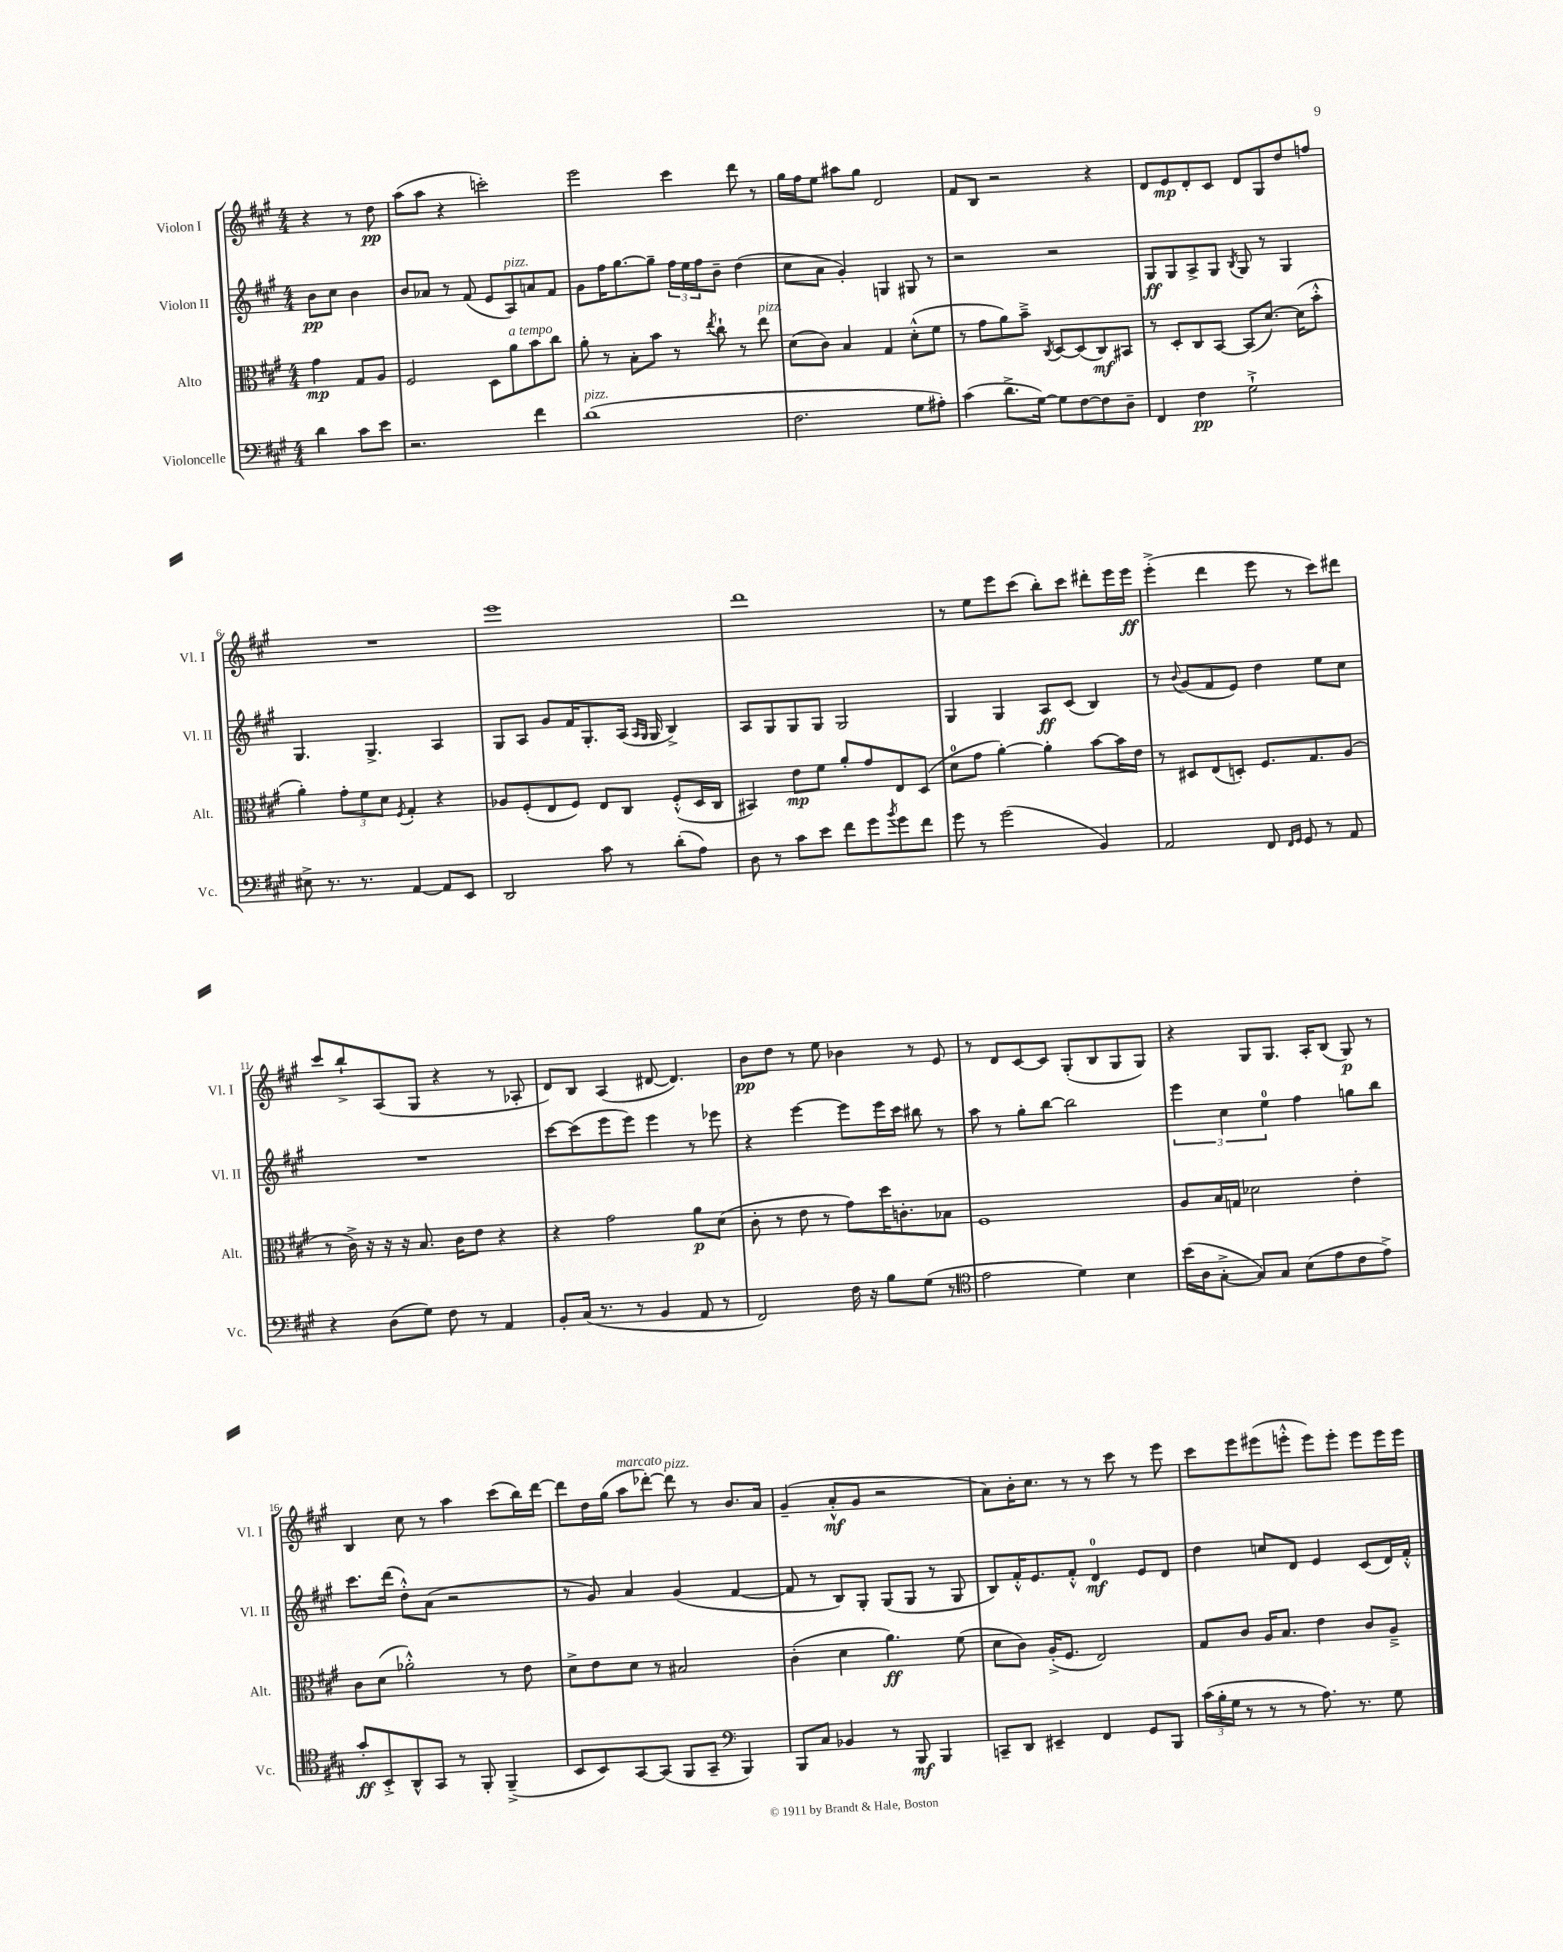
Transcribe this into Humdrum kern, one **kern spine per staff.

**kern	**kern	**kern	**kern
*staff4	*staff3	*staff2	*staff1
*clefF4	*clefC3	*clefG2	*clefG2
*k[f#c#g#]	*k[f#c#g#]	*k[f#c#g#]	*k[f#c#g#]
*M4/4	*M4/4	*M4/4	*M4/4
4d\	4g#\	8b\L	4r
.	.	8cc#\J	.
8c#\L	8G#/L	4b\	8r
8e\J	8A/J	.	8dd\
=	=	=	=
2.r	2F#/	8b/L	(8aa\L
.	.	8a-/J	8aa\J
.	.	8r	4r
.	.	(8f#/	.
.	8D\L	8e/L	2ccc'\)
.	8a\	8A/)	.
4f#\	8b\	8a/	.
.	8cc#\J	8f#/J	.
=	=	=	=
(1d	8a'\	8g#\L	2eee\
.	8r	16ff#\K	.
.	.	[8.gg#\	.
.	8B'\L	.	.
.	8b\J	8gg#~\]J	.
.	8r	24ff#\LL	4ccc#\
.	.	24ee\	.
.	.	24ff#\J	.
.	8qee/	.	.
.	8cc#`\	8b~\J	.
.	8r	(4dd\	8ddd\
.	8ee\	.	8r
=	=	=	=
2.F#\	(8d\L	8cc#\L	16gg#\LL
.	.	.	16ff#\J
.	8c#\J)	8a\J	8ee\J
.	4B/	4g#'/)	8aa#\L
.	.	.	8gg#\J
.	4G#/	4G/	2d/
8G#\L	(8d'^^\L	8G#/	.
8A#'\J)	8f#\J	8r	.
=	=	=	=
(4c#\	8r	2r	8f#/L
.	8g#\L	.	8B/J
8.d^\L	8a\)	.	2r
.	8b~^\J	.	.
[16G#\Jk)	.	.	.
.	8qC#/	.	.
8G#\]L	[8D/L	2r	.
[8F#\	(8D/]	.	.
8F#\]	8C#/)	.	4r
8D~\J	8BB#/J	.	.
=	=	=	=
4FF#/	8r	8G#/L	8d/L
.	8D'/L	8G#/	8e/
4F#\	8C#/	8A^/	8d'/
.	[8BB/J	8G#/J	8c#/J
.	.	8qB/	.
2G#`^\	(8BB/]L	8G#/	8d/L
.	[8.d/J)	8r	8G#/
.	.	4G#/	8dd/
.	(16d\]LK	.	.
.	8b'^^\J	.	8ff/J
=	=	=	=
8E#^\	4a'\)	4.G#/	1r
8.r	.	.	.
.	12g#'\L	.	.
8.r	.	.	.
.	12f#\	.	.
.	.	4.G#^/	.
.	12d\J	.	.
.	8qF#/	.	.
[4AA/	4G#'/	.	.
8AA/]L	4r	4A/	.
8EE/J	.	.	.
=	=	=	=
2DD/	8A-/L	8G#/L	1eee
.	(8F#'/	8A/J	.
.	8E/	8g#/L	.
.	8F#/J)	16f#/K	.
.	.	8.G#'/	.
8c#\	8E/L	.	.
8r	8C#/J	(16A/Jk	.
.	.	16qqA/LL	.
.	.	16qqG#/JJ	.
.	.	16G#/	.
(8d'\L	(8F#'^^/L	4B^/)	.
8A\J)	16D/L	.	.
.	16C#/JJ	.	.
=	=	=	=
8D\	4BB#/)	8A/L	1ddd
8r	.	8G#/	.
8c#\L	8e\L	8G#/	.
8e\J	8f#\J	8G#/J	.
8f#\L	8a'/L	2G#/	.
8g#\	8g#/	.	.
8qb/	.	.	.
8g#\	8E/	.	.
8f#\J	(8D/J	.	.
=	=	=	=
8g#\	8d\L	4G#/	8r
8r	8g#\J	.	8ee\L
(2g#\	[4a'\)	4G#/	8eee\
.	.	.	(8ccc#\J
.	4a'\]	8A/L	8bb'\L)
.	.	(8c#/J	8ccc#\J
4BB/)	[8b\L	4B/)	8ddd#'\L
.	16b\]L	.	16eee\L
.	16e\JJ	.	16eee\JJ
=	=	=	=
2AA/	8r	8r	(4eee'^\
.	.	8qqb/	.
.	8D#/L	(8g#/L	.
.	(8E/	8f#/	4ddd\
.	8D'/J)	8e/J)	.
8FF#/	8.F#/L	4dd\	8eee\
16qqFF#/LL	.	.	.
16qqGG#/JJ	.	.	.
8GG#/	.	.	8r
.	8.G#/	.	.
8r	.	8ee\L	8ccc#\L)
8AA/	(8A/J	8cc#\J	8ddd#\J
=	=	=	=
4r	8r	1r	8ccc#/L
.	16c#^\)	.	8bb`^/
.	16r	.	.
(8D\L	16r	.	(8A/
.	16r	.	.
8G#\J)	8.B/	.	8G#/J
8F#\	.	.	4r
.	16c#\LK	.	.
8r	8e\J	.	.
4AA/	4r	.	8r
.	.	.	8A-'/
=	=	=	=
8BB'/L	4r	[8ccc#\L	8d/L)
(16C#/Jk	.	(8ccc#\]	8B/J
8.r	.	.	.
.	2g#\	8eee\	(4A/
8r	.	8eee\J)	.
4BB/	.	4eee\	[8d#/
.	.	.	4.d#/])
8AA/	8a\L	8r	.
8r	(8d\J	8eee-\	.
=	=	=	=
2FF#/)	8c#'\	4r	8b\L
.	8r	.	8dd\J
.	8e\	[4eee\	8r
.	8r	.	8ee\
16F#\	8g#\L)	8eee\]L	4b-\
16r	.	.	.
8B\L	16dd\K	16eee\L	.
.	8.c'\	16ccc#\JJ	.
(8G#\J	.	8bb#\	8r
8r	8B-\J	8r	8e/
=	=	=	=
*clefC4	*	*	*
2e\	1F#	8aa\	8r
.	.	8r	8d/L
.	.	8gg#'\L	[8c#/
.	.	[8bb\J	8c#/]J
4d\)	.	2bb\]	(8G#'/L
.	.	.	8B/
4B\	.	.	8G#/
.	.	.	8G#/J)
=	=	=	=
(16b\LL	8A/L	6eee\	4r
16A\J	.	.	.
[8G#'^\J	16B/L	.	.
.	.	6cc#\	.
.	16G/JJ	.	.
8G#/]L)	2d-\	.	8G#/L
.	.	6ee\	.
8G#/J	.	.	8.G#/J
(8B\L	.	4ff#\	.
.	.	.	16A'/LK
8e\	.	.	(8B/J
8c#\	4e'\	8gg\L	8G#/)
8e^\J)	.	8bb\J	8r
=	=	=	=
8g#'/L	8c#\L	8.ccc#\L	4B/
8BB'^/	(8d\J	.	.
.	.	(16ddd\Jk	.
8AA^^/	2a-'^^\)	8dd'^^\L)	8cc#\
8GG#/J	.	(8a\J	8r
8r	.	2r	4aa\
8FF#'/	.	.	.
(4FF#~^/	8r	.	(8ccc#\L
.	8e\	.	16bb\L)
.	.	.	[16ddd\JJ
=	=	=	=
8BB/L	8d^\L	8r	8ddd\]L
8BB/)	8e\	8g#/)	16dd\L
.	.	.	(16gg#\JJ
[8GG#/	8d\J	4a/	8aa\L
(8GG#/]J	8r	.	[8ddd-'\J)
8FF#/L	2B#/	(4g#/	8ddd-\]
8GG#~/J	.	.	8r
*clefF4	*	*	*
4BBB/)	.	[4f#/	8.b/L
.	.	.	16a/Jk
=	=	=	=
8BBB/L	(4c#'\	8f#/]	(4g#~/
8C#/J	.	8r	.
4BB-/	4d\	8B/L)	8a'^^/L
.	.	8G#'/J	8g#/J
8r	4.a\)	(8G#/L	2r
8BBB/	.	8G#/J	.
4BBB/	.	8r	.
.	(8f#\	8G#/	.
=	=	=	=
8CC~/L	8d\L	8B/L)	8a\L)
8DD/J	8c#\J)	16f#'^^/K	16b'\K
.	.	8.e/	8.cc#\J
4EE#~/	(16A'^/LK	.	.
.	8.F#/J	.	.
.	.	8f#'^^/J	8r
4FF#/	2E/)	4d/	8r
.	.	.	8ccc#\
8GG#/L	.	8e/L	8r
8BBB/J	.	8d/J	8eee\
=	=	=	=
(24c#\LL	8G#/L	4dd\	8ccc#\L
24B'\	.	.	.
24G#\JJ	.	.	.
8r	8c#/J	.	8eee\
8r	16A/LK	8cc/L	(8eee#\
.	8.B/J	.	.
8r	.	8d/J	8eee'^^\J
8.A\)	4e\	4e/	8eee\L)
.	.	.	8eee'\J
8.r	.	.	.
.	8c#/L	(8c#/L	8eee\L
8G#\	8A~^/J	16d/L)	16eee\L
.	.	16f#'^^/JJ	16eee\JJ
==	==	==	==
*-	*-	*-	*-
